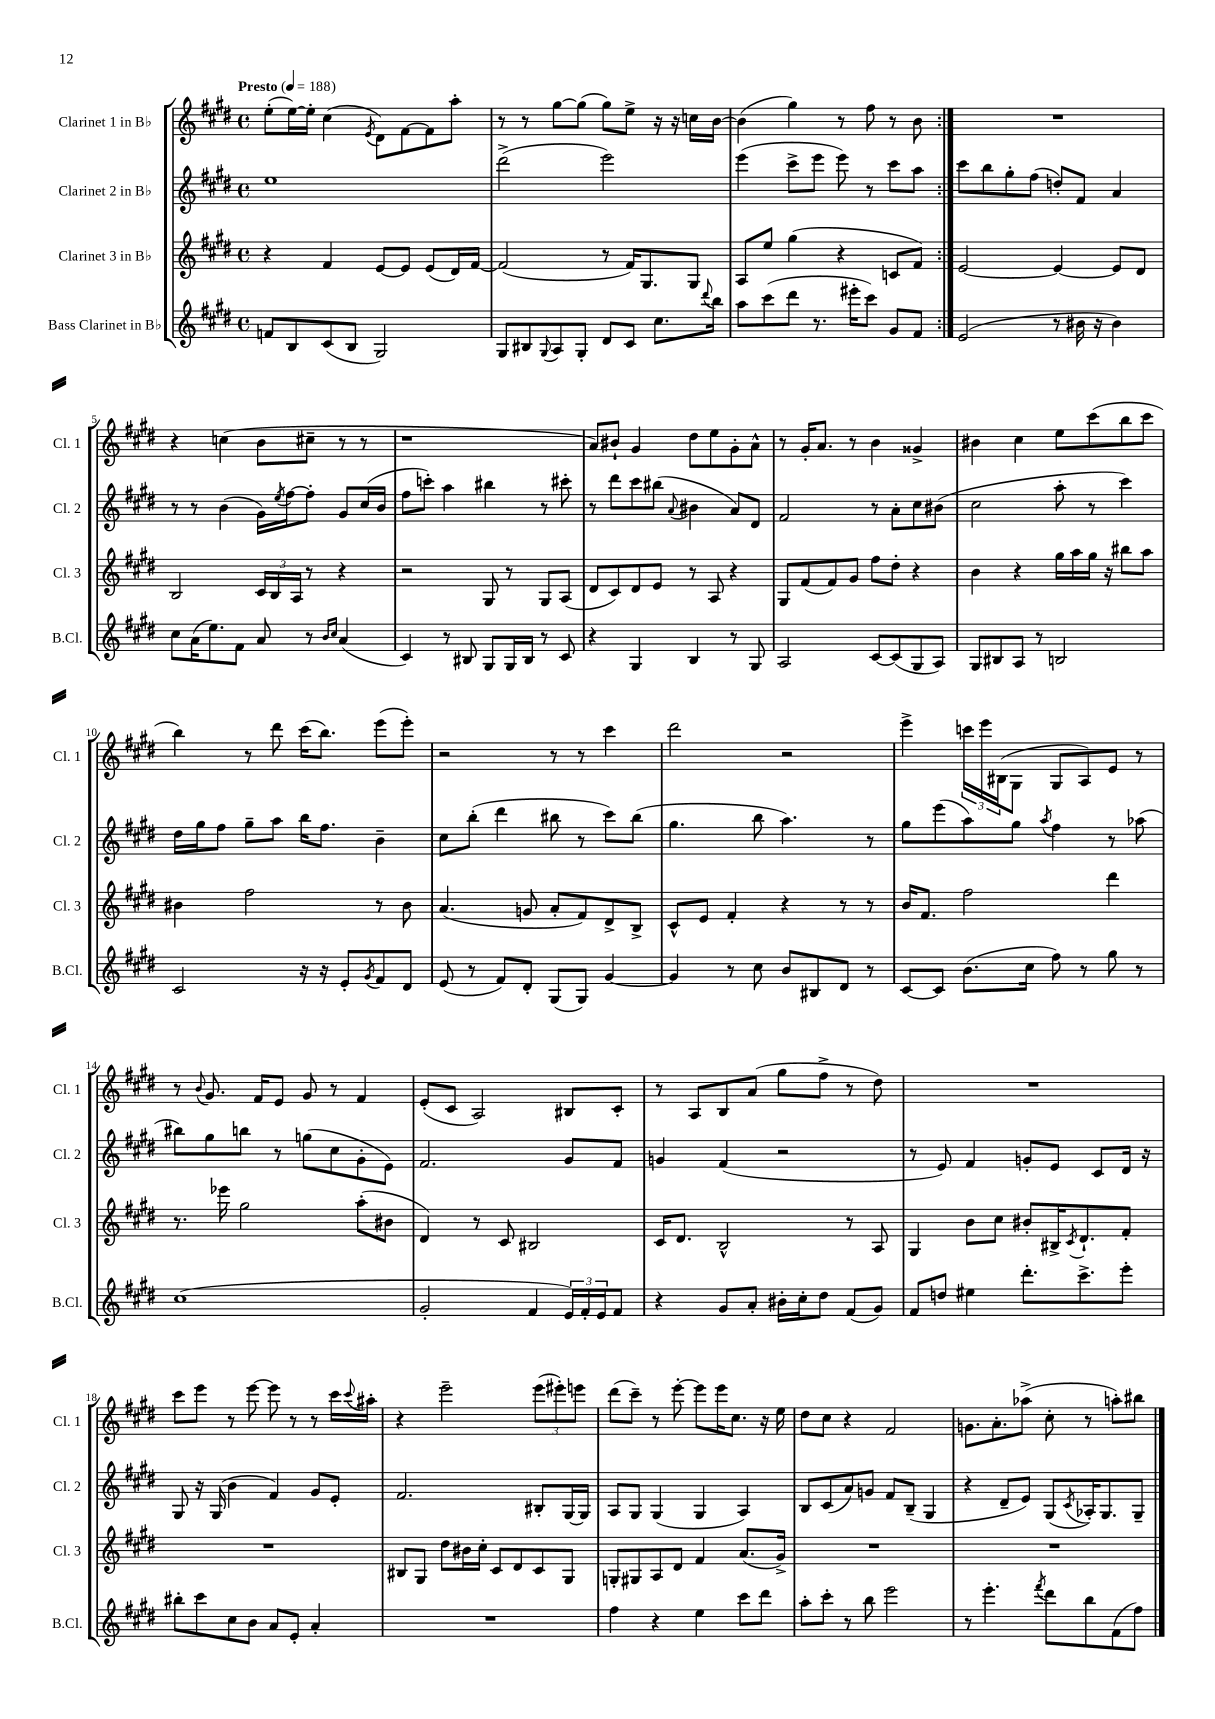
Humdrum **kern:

**kern	**kern	**kern	**kern
*staff4	*staff3	*staff2	*staff1
*clefG2	*clefG2	*clefG2	*clefG2
*k[f#c#g#d#]	*k[f#c#g#d#]	*k[f#c#g#d#]	*k[f#c#g#d#]
*M4/4	*M4/4	*M4/4	*M4/4
*met(c)	*met(c)	*met(c)	*met(c)
*MM188	*MM188	*MM188	*MM188
8f/L	4r	1ee	(8ee'\L
8B/	.	.	[16ee\L)
.	.	.	16ee'\]JJ
(8c#/	4f#/	.	(4cc#\
8B/J	.	.	.
.	.	.	8qe/
2G#/)	[8e/L	.	8d#\L)
.	8e/]J	.	[8f#\
.	(8e/L	.	8f#\]
.	16d#/L)	.	8aa'\J
.	[16f#/JJ	.	.
=	=	=	=
8G#/L	(2f#/]	(2ddd#^\	8r
8B#/	.	.	8r
8qqG#/	.	.	.
8A/	.	.	[8gg#\L
8G#'/J	.	.	(8gg#\]J
8d#/L	8r	2eee\)	8gg#\L)
8c#/J	16f#/LK)	.	8ee^\J
.	8.G#/	.	.
8.cc#\L	.	.	16r
.	.	.	16r
.	8G#/J	.	16cc\LL
8qqddd#/	.	.	.
16bb\Jk	.	.	[16b\JJ
=	=	=	=
8aa\L	8A/L	(4eee\	(4b\]
(8ccc#\	8ee/J	.	.
8ddd#\J	(4gg#\	8ccc#^\L	4gg#\)
8.r	.	8eee\J	.
.	4r	8eee\)	8r
16eee#'\LK	.	.	.
8ccc#\J)	.	8r	8ff#\
8g#/L	8c/L	8ccc#\L	8r
8f#/J	8f#/J)	8aa\J	8b\
=:|!	=:|!	=:|!	=:|!
(2e/	[2e/	8ccc#\L	1r
.	.	8bb\	.
.	.	8gg#'\	.
.	.	(8ff#\J	.
8r	4e/_	8dd'/L)	.
16b#\	.	8f#/J	.
16r	.	.	.
4b#\)	8e/]L	4a/	.
.	8d#/J	.	.
=	=	=	=
8cc#\L	2B/	8r	4r
(16a\K	.	8r	.
8.ee\)	.	.	.
.	.	(4b\	(4cc\
8f#\J	.	.	.
8a/	24c#/LL	16g#\LL)	8b\L
.	24B/	.	.
.	.	8qee/	.
.	.	[16ff#\J	.
.	24A/JJ	.	.
8r	8r	8ff#'\]J	8cc#~\J
16qqb/LL	.	.	.
16qqcc#/JJ	.	.	.
(4a/	4r	8g#/L	8r
.	.	(16cc#/L	8r
.	.	16b/JJ	.
=	=	=	=
4c#/)	2r	8ff#\L	1r
.	.	8ccc'\J)	.
8r	.	4aa\	.
8B#/	.	.	.
8G#/L	8G#/	4bb#\	.
16G#/L	8r	.	.
16B#/JJ	.	.	.
8r	8G#/L	8r	.
8c#/	(8A/J	8ccc#'\	.
=	=	=	=
4r	8d#/L	8r	8a/L)
.	8c#/)	8ddd#\L	8b#`/J
4G#/	8d#/	8ccc#\	4g#/
.	8e/J	(8bb#\J	.
.	.	8qqa/	.
4B/	8r	4b#\	8dd#\L
.	8A/	.	8ee\
8r	4r	8a/L)	8g#'\
8G#/	.	8d#/J	8a^^\J
=	=	=	=
2A/	8G#/L	2f#/	8r
.	(8f#/	.	16g#'/LK
.	.	.	8.a/J
.	8f#/)	.	.
.	8g#/J	.	8r
[8c#/L	8ff#\L	8r	4b\
(8c#/]	8dd#'\J	8a'\L	.
8G#/	4r	8cc#\	4g##^/
8A/J)	.	(8b#\J	.
=	=	=	=
8G#/L	4b\	2cc#\	4b#\
8B#/	.	.	.
8A/J	4r	.	4cc#\
8r	.	.	.
2B/	16gg#\LL	8aa'\	8ee\L
.	16aa\	.	.
.	16gg#\JJ	8r	(8ccc#\
.	16r	.	.
.	8bb#\L	4ccc#\)	8bb\
.	8aa\J	.	8ccc#\J
=	=	=	=
2c#/	4b#\	16dd#\LL	4bb\)
.	.	16gg#\J	.
.	.	8ff#\J	.
.	2ff#\	8gg#~\L	8r
.	.	8aa\J	8ddd#\
16r	.	16bb\LK	(16ccc#\LK
16r	.	8.ff#\J	8.bb\J)
8e'/L	.	.	.
8qg#/	.	.	.
8f#/	8r	4b~\	(8eee\L
8d#/J	8b#\	.	8eee'\J)
=	=	=	=
(8e/	(4.a/	8cc#\L	2r
8r	.	(8bb'\J	.
8f#/L)	.	4ddd#\	.
8d#'/J	8g/	.	.
(8G#/L	8a'/L	8bb#\	8r
8G#/J)	8f#/)	8r	8r
[4g#/	8d#^/	8ccc#\L)	4ccc#\
.	8B^/J	(8bb#\J	.
=	=	=	=
4g#/]	8c#^^/L	4.gg#\	2ddd#\
.	8e/J	.	.
8r	4f#'/	.	.
8cc#\	.	8bb\	.
8b/L	4r	4.aa\)	2r
8B#/	.	.	.
8d#/J	8r	.	.
8r	8r	8r	.
=	=	=	=
[8c#/L	16b/LK	8gg#\L	4eee^\
.	8.f#/J	.	.
8c#/]J	.	(8eee\	.
(8.b\L	2ff#\	8aa\)	24ccc\LL
.	.	.	24eee\
.	.	.	(24B#\J
.	.	8gg#\J	8G#\J
16cc#\Jk	.	.	.
.	.	8qaa/	.
8ff#\)	.	4ff#\	8G#/L
8r	.	.	8A/)
8gg#\	4ddd#\	8r	8e/J
8r	.	(8aa-\	8r
=	=	=	=
(1cc#	8.r	8bb#\L)	8r
.	.	.	8qqb/
.	.	8gg#\	8.g#/
.	16eee-\	.	.
.	2gg#\	8bb\J	.
.	.	.	16f#/LK
.	.	8r	8e/J
.	.	(8gg\L	8g#/
.	.	8cc#\	8r
.	(8aa'\L	8g#'\	4f#/
.	8b#\J	8e\J)	.
=	=	=	=
2g#'/	4d#/)	2.f#/	(8e'/L
.	.	.	8c#/J
.	8r	.	2A/)
.	8c#/	.	.
4f#/	2B#/	.	.
24e/LL)	.	8g#/L	8B#/L
24f#'/	.	.	.
24e/J	.	.	.
8f#/J	.	8f#/J	8c#'/J
=	=	=	=
4r	16c#/LK	4g/	8r
.	8.d#/J	.	.
.	.	.	8A/L
8g#/L	2B^^/	(4f#/	8B/
8a'/J	.	.	(8a/J
16b#'\LL	.	2r	8gg#\L
16cc#'\J	.	.	.
8dd#\J	.	.	8ff#^\J
(8f#/L	8r	.	8r
8g#/J)	8A/	.	8dd#\)
=	=	=	=
8f#/L	4G#/	8r	1r
8dd/J	.	8e/)	.
4ee#\	8b\L	4f#/	.
.	8cc#\J	.	.
8.ddd#'\L	8b#'/L	8g'/L	.
.	16B#^/K	8e/J	.
.	8qc#/	.	.
8.ccc#^\	8.d#`/	.	.
.	.	8c#/L	.
8eee'\J	8f#'/J	16d#/Jk	.
.	.	16r	.
=	=	=	=
8bb#'\L	1r	8G#/	8ccc#\L
8ccc#\	.	16r	8eee\J
.	.	(16G#/	.
8cc#\	.	4b\	8r
8b\J	.	.	[8eee\
8a/L	.	4f#/)	8eee\]
8e'/J	.	.	8r
4a'/	.	8g#/L	8r
.	.	8e'/J	16ccc#\LL
.	.	.	8qqccc#/
.	.	.	16aa#'\JJ
=	=	=	=
1r	8B#/L	2.f#/	4r
.	8G#/J	.	.
.	8dd#\L	.	2eee~\
.	16b#\L	.	.
.	16cc#'\JJ	.	.
.	8c#/L	.	.
.	8d#/	.	.
.	8c#/	8B#'/L	(12eee\L
.	.	.	12eee#'\)
.	8G#/J	[16G#/L	.
.	.	.	12eee\J
.	.	16G#/]JJ	.
=	=	=	=
4ff#\	8G'/L	8A/L	(8ddd#\L
.	8G#/	8G#/J	8ccc#~\J)
4r	8A/	(4G#/	8r
.	8d#/J	.	[8eee'\
4ee\	4f#/	4G#/	8eee\]L
.	.	.	16eee\K
.	.	.	8.cc#\J
8ccc#\L	(8.a/L	4A/)	.
8ddd#\J	.	.	16r
.	16g#^/Jk)	.	16ee\
=	=	=	=
8aa'\L	1r	8B/L	8dd#\L
8ccc#'\J	.	(8c#/	8cc#\J
8r	.	8a/)	4r
8bb\	.	8g/J	.
2eee\	.	8f#/L	2f#/
.	.	(8B~/J	.
.	.	4G#/	.
=	=	=	=
8r	1r	4r	8.g\L
4.eee'\	.	.	.
.	.	.	8.a'\
.	.	8d#~/L	.
.	.	8e/J)	(8aa-^\J
8qfff#/	.	.	.
8ddd#\L	.	(8G#/L	8cc#'\
.	.	8qc#/	.
8bb\	.	16A-'/K)	8r
.	.	8.G#/	.
(8f#\	.	.	8aa'\L)
8ff#\J)	.	8G#~/J	8bb#\J
==	==	==	==
*-	*-	*-	*-
